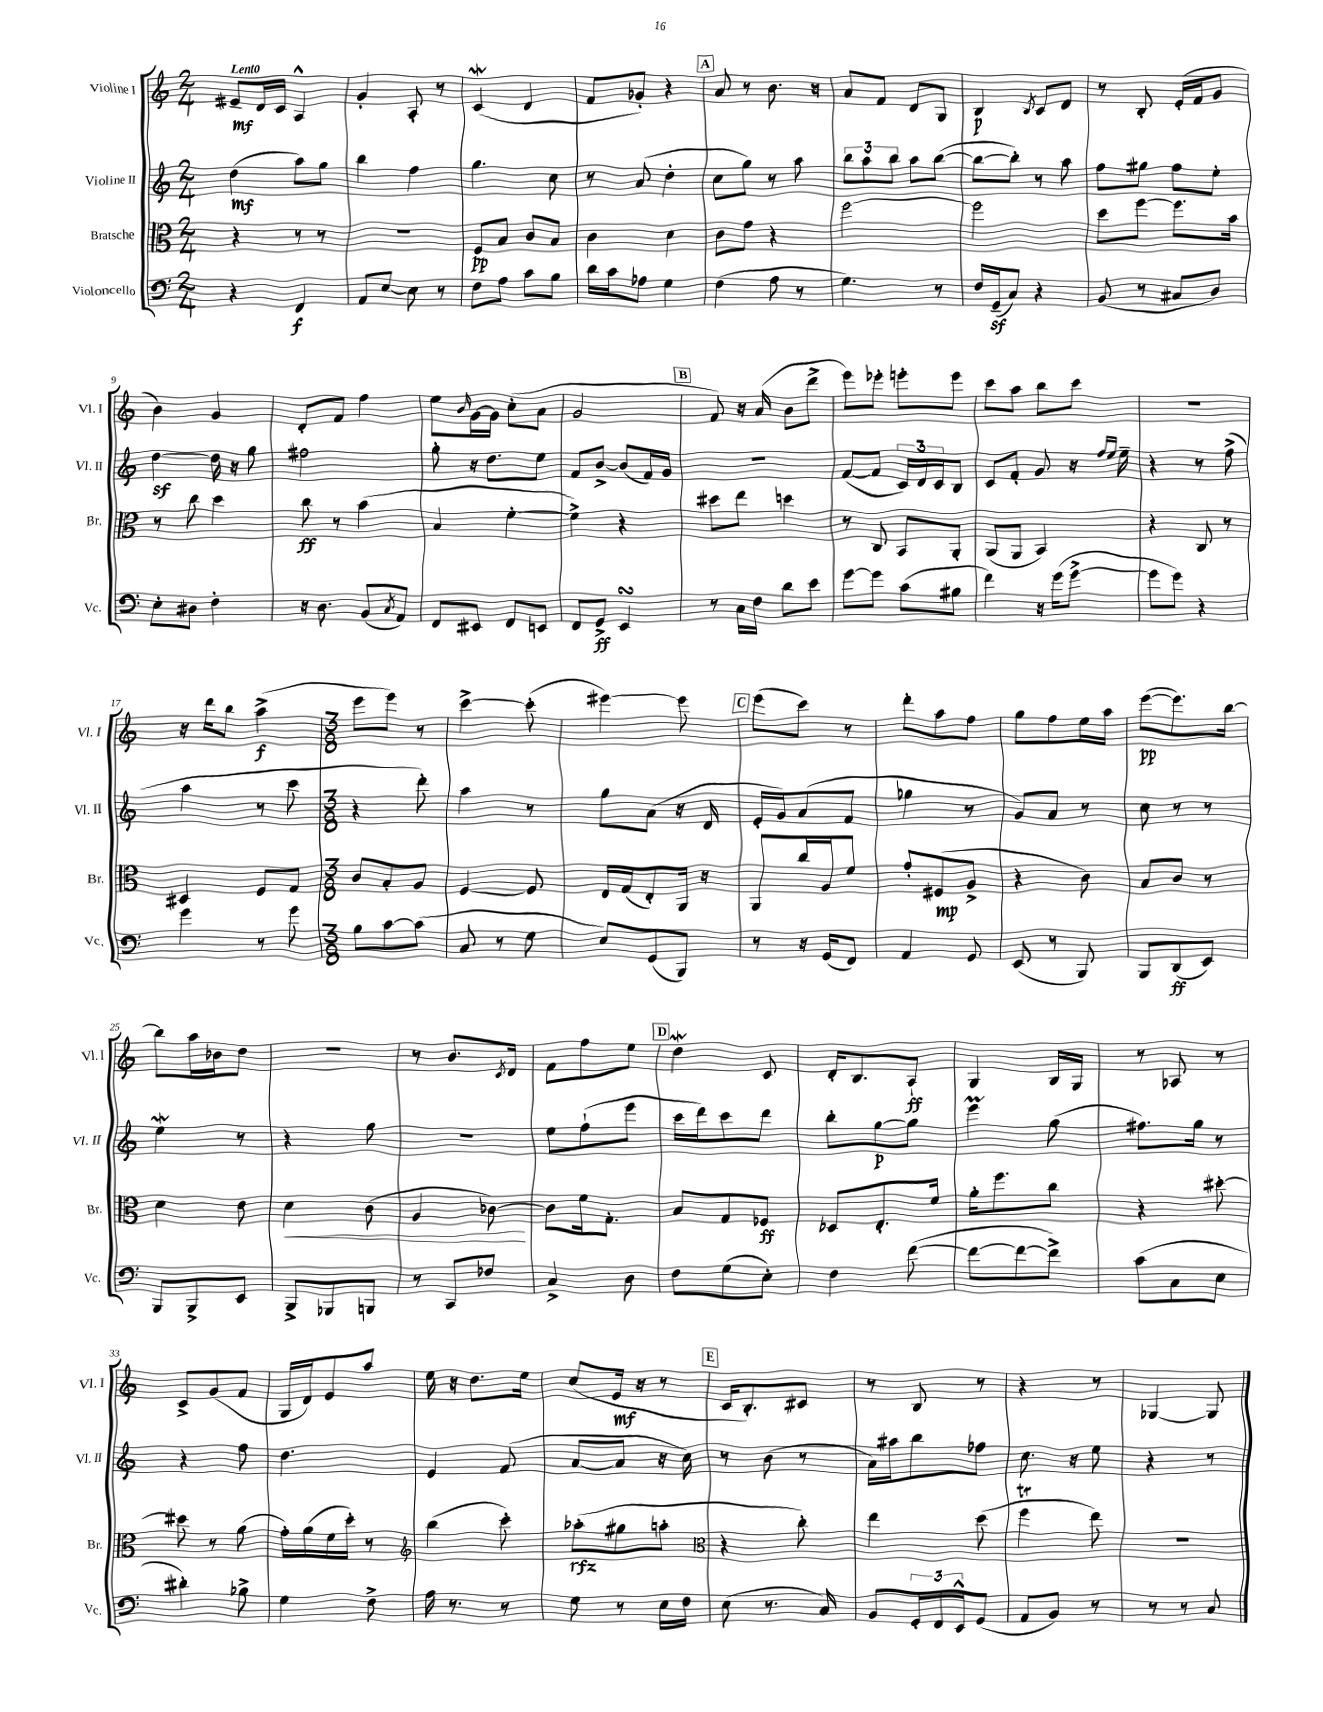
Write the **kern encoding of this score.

**kern	**kern	**kern	**kern
*staff4	*staff3	*staff2	*staff1
*clefF4	*clefC3	*clefG2	*clefG2
*k[]	*k[]	*k[]	*k[]
*M2/4	*M2/4	*M2/4	*M2/4
4r	4r	(4dd	8e#~
.	.	.	16d
.	.	.	16c
4FF	8r	8aa)	4A^^
.	8r	8gg	.
=	=	=	=
8AA	2r	4bb	4g'
[8E	.	.	.
8E]	.	4ff	8A'
8r	.	.	8r
=	=	=	=
8F	8F	4.gg	(4c
8A	8B	.	.
8c	8c	.	4d
8B	8B	8cc	.
=	=	=	=
16d	4c	8r	8f
16c	.	.	.
8A-	.	(8a	8g-')
4G	4d	4dd'	4r
=	=	=	=
(4F	8c	8cc	8a
.	8g	8gg)	8r
8A	4r	8r	8.b
8r	.	8aa	.
.	.	.	16r
=	=	=	=
4.G)	[2ff	12bb	8a
.	.	12aa	.
.	.	.	8f
.	.	12bb	.
.	.	8aa	8d
8r	.	([8bb	8G
=	=	=	=
16F	2ff]	8bb_	4B
(16GG~	.	.	.
8C)	.	8bb'])	.
.	.	.	8qB
4r	.	8r	8c
.	.	8aa	8d
=	=	=	=
(8BB	8dd	8ff	8r
8r	[8ff	8gg#	8B'
8C#	8.ff]	8ff	(16e'
.	.	.	16f
8D)	.	8ee'	8g
.	16b	.	.
=	=	=	=
8E'	8r	[4dd	4b)
8D#	8cc	.	.
4F'	4dd	16dd]	4g
.	.	16r	.
.	.	8gg	.
=	=	=	=
16r	8cc	2ff#	8d'
8.D	.	.	.
.	8r	.	8f
(8BB	(4b	.	4ff
8qC	.	.	.
8AA)	.	.	.
=	=	=	=
8FF	4B	8gg'	8ee
.	.	.	16qqb
8EE#	.	16r	[16g
.	.	8.dd	16g]
8FF	[4f'	.	(8cc'
8EE	.	8ee	8a
=	=	=	=
8FF	4f^])	8f	2g
8GG^	.	[8b^	.
4EE	4r	(8b]	.
.	.	16f)	.
.	.	16g	.
=	=	=	=
8r	8dd#	2r	8f)
16C	8ee	.	16r
16F	.	.	(16a
8d	4dd	.	8b
8e	.	.	8ddd^
=	=	=	=
[8g	8r	([8f	8eee)
8g]	8C	8f]	8eee-'
(8c	8BB	24c)	8eee'
.	.	24d	.
.	.	24c	.
8B#	8AA'	8B	8eee
=	=	=	=
4f)	(8AA	8c	8ccc
.	8AA	8f'	8aa
16r	4BB)	8g	8bb
(16g	.	.	.
[8g^	.	16r	8ccc
.	.	16qqff	.
.	.	16qqee	.
.	.	16ee~	.
=	=	=	=
8g]	4r	4r	2r
8g)	.	.	.
4r	8C	8r	.
.	8r	(8ff^	.
=	=	=	=
4g	4D#	4aa	16r
.	.	.	16ddd
.	.	.	8bb
8r	8F	8r	(4aa^
8g	8G	8ccc	.
=	=	=	=
*M3/8	*M3/8	*M3/8	*M3/8
8B	8c	4r	8eee
[8c	8B'	.	8eee)
(8c]	8A	8ddd')	8r
=	=	=	=
8C	[4F	4aa	[4ccc^
8r	.	.	.
8G	8F]	8r	(8ccc']
=	=	=	=
8E)	16E	8gg	[4eee#)
.	(16G	.	.
(8GG	8E')	(8a	.
8BBB)	16AA	16r	8eee#]
.	16r	16d	.
=	=	=	=
8r	8AA	16e'	(8eee
.	.	16g)	.
16r	16cc	(8a	8ccc)
(16GG	16A	.	.
8FF)	8f	8f	8r
=	=	=	=
4AA	8g'	4gg-	8ddd'
.	(8F#	.	8aa
8GG	8A^	8r	8ff
=	=	=	=
(8EE	4r	8g)	8gg
8r	.	8a	8ff
8BBB)	8c)	8r	16ee
.	.	.	16aa
=	=	=	=
8BBB	8B	8cc	([8eee
(8DD	8c	8r	8.eee])
8EE)	8r	8r	.
.	.	.	[16bb
=	=	=	=
8BBB	4d	4ee	8bb]
8BBB^	.	.	16aa
.	.	.	16b-
8EE	8e	8r	8dd
=	=	=	=
8BBB^	4d	4r	4.r
8BBB-	.	.	.
8BBB	(8c	8gg	.
=	=	=	=
8r	4A	4.r	8r
8CC	.	.	8.b
8F-	[8c-)	.	.
.	.	.	8qc
.	.	.	16d
=	=	=	=
4C^	8c-]	8ee	8f
.	16f	(8ff`	8ff
.	8.G'	.	.
8D	.	8eee	8ee
=	=	=	=
8F	8B	16ccc	4dd
.	.	16ddd)	.
(8G	8G	8ccc	.
8E')	8F-	8ddd	8c
=	=	=	=
4F	8D-	8bb'	16d'
.	.	.	8.B
.	8.E'	[8gg	.
([8f	.	8gg]	8A`
.	16f	.	.
=	=	=	=
8f_	16a'	4eee	4G
.	8.ff	.	.
8f_	.	.	.
8f^])	8cc	(8gg	16B
.	.	.	16G
=	=	=	=
(8c	4r	8.ff#)	8r
8C	.	.	8A-
.	.	16gg	.
8E	[8dd#'	8r	8r
=	=	=	=
4d#')	8dd#]	4r	8c^
.	8r	.	(8g
8B-^	(8a	8ff	8f
=	=	=	=
4G	16g')	4.dd	16G
.	(16a	.	16d)
.	16f	.	8e
.	16dd')	.	.
8F^	8r	.	8aa
=	=	=	=
*	*clefG2	*	*
16A	(4bb	4e	16ee
8.r	.	.	16r
.	.	.	8.dd
8r	8ccc')	(8f	.
.	.	.	16ee
=	=	=	=
8G	(8aa-'	[8a	(8cc
8r	8gg#	8a]	16e
.	.	.	16r
16E	8aa'	16r	8r
16F	.	16cc)	.
=	=	=	=
*	*clefC3	*	*
(8E	4r	8r	16c
.	.	.	8.B')
8.r	.	(8b	.
.	8cc')	8r	8c#
16C)	.	.	.
=	=	=	=
8BB	4ee	16a)	8r
.	.	16aa#	.
24GG'	.	8bb	8B
24FF	.	.	.
24EE^^	.	.	.
(8GG	(8dd	8ff-	8r
=	=	=	=
8AA	4ff	8.cc	4r
8BB)	.	.	.
.	.	16r	.
8r	8ee)	8ee	8r
=	=	=	=
8r	4.r	4r	[4G-
8r	.	.	.
8C	.	8r	8G-]
==	==	==	==
*-	*-	*-	*-
